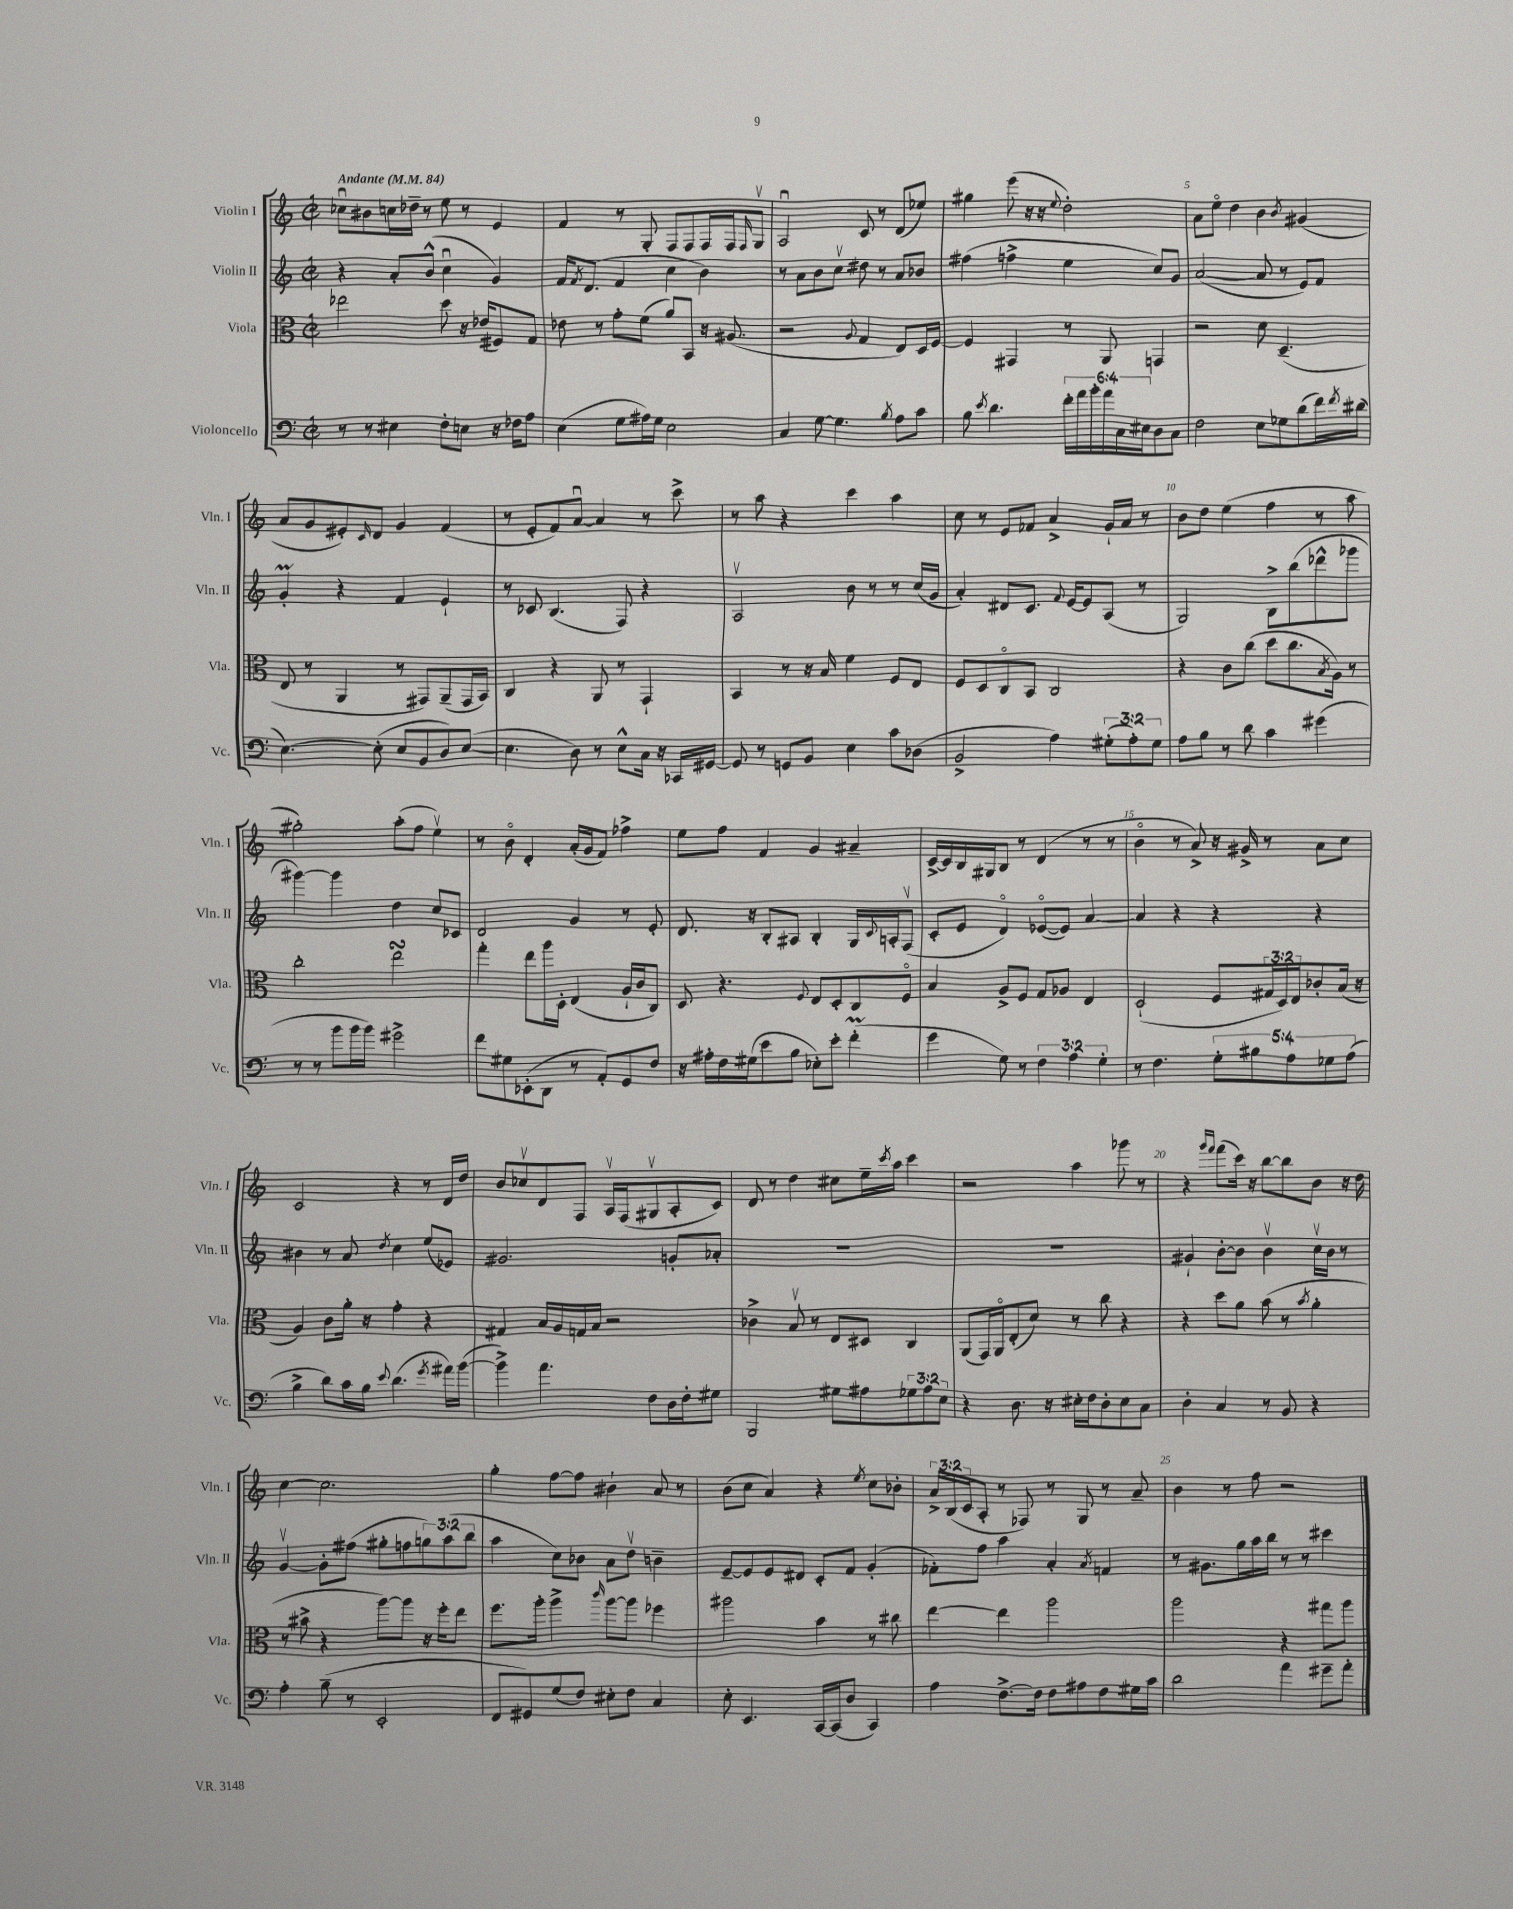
<<
\new StaffGroup <<
\new Staff = "s0" \with { instrumentName = "Violin I" shortInstrumentName = "Vln. I" } {
    \clef treble \key c \major \defaultTimeSignature \time 2/2 \override Staff.TupletNumber.text = #tuplet-number::calc-fraction-text \tempo "Andante" 4 = 84
    ces''8\downbow bis'8 c''16 des''16-- r8 e''8 r8 e'4 |
    f'4 r8 g8-. f8 f8 f16 f16 \grace { f16 } g8\upbow |
    a2\downbow c'8 r8 d'8( ees''8) |
    gis''4 e'''8( r16 r16 \appoggiatura { e''8 } d''2-.) |
    a'8 e''8\flageolet d''4 b'4 \acciaccatura { b'8 } gis'4( |
    a'8 g'8 eis'8-.) \grace { c'16 } d'8 g'4 f'4( |
    r8 e'8-. f'8) a'8~\downbow a'4 r8 c'''8-> |
    r8 a''8 r4 c'''4 a''4 |
    c''8 r8 e'8 fes'8 a'4-> g'16-! a'16 r8 |
    b'8 d''8 e''4( f''4 r8 a''8 |
    gis''2-.) a''8-.( f''8 e''4\upbow) |
    r8 b'8\flageolet d'4-. a'16-.( g'16 f'8) fes''4-> |
    e''8 f''8 f'4 g'4 ais'4-- |
    c'16~-> c'16 b16 gis16 b8 r8 d'4( r8 r8 |
    b'4\flageolet r8 a'8->) r16 gis'16-> r8 a'8 c''8 |
    c'2 r4 r8 d'16 d''16 |
    b'8 ces''8\upbow d'8 f8 a16\upbow f16( gis8\upbow a8-. c'8) |
    d'8 r8 d''4 cis''8 e''16-- \acciaccatura { c'''8 } a''16 c'''4 |
    r2 a''4 ges'''8 r8 |
    r4 \grace { g'''16 f'''16 } f'''8( c'''16) r16 b''8~ b''8 b'8 r16 d''16 |
    c''4~ c''2. |
    g''4-. f''8~ f''8 bis'4-! a'8 r8 |
    b'8( c''8 a'4) r4 \acciaccatura { e''8 } c''8 bes'8-. |
    \tuplet 3/2 { a'16-> b16( c'16 } a8-. r8 fes8) r8 g8 r8 a'8-- |
    b'4 r8 f''8 r2 \bar "|." |
}
\new Staff = "s1" \with { instrumentName = "Violin II" shortInstrumentName = "Vln. II" } {
    \clef treble \key c \major \defaultTimeSignature \time 2/2 \override Staff.TupletNumber.text = #tuplet-number::calc-fraction-text
    r4 a'8-. b'8-^( c''4\downbow g'4) |
    f'16 \acciaccatura { f'8 } d'8.( f'4 c''4 b'4) |
    r8 a'8 b'8 c''8\upbow dis''8 r8 a'8 bes'8 |
    fis''4( f''4-> e''4 c''8) g'8 |
    a'2~( a'8 r8 e'8) f'8 |
    g'4-.\prall r4 f'4 e'4-! |
    r8 ces'8 b4.( f8) r4 |
    a2\upbow b'8 r8 r8 c''16( g'16 |
    a'4-.) dis'8 c'8. \appoggiatura { f'8 } e'16~ e'8 a8( r8 |
    g2) b8-> b''8( des'''8-^ ges'''8 |
    gis'''4~) gis'''4 d''4 c''8 ces'8 |
    d'2 g'4 r8 e'8-. |
    d'8. r16 b8-. ais8 b4-. g16 \appoggiatura { c'8 } a16-. f8\upbow( |
    c'8-. e'8 d'4\flageolet) ees'8~\flageolet( ees'8) a'4~ |
    a'4 r4 r4 r4 |
    bis'4 r8 a'8 \acciaccatura { d''8 } c''4 e''8( ees'8) |
    gis'2. g'8-. aes'8-. |
    R1 |
    R1 |
    gis'4-! b'8~-. b'8 b'4\upbow c''16\upbow b'16 r8 |
    g'4~\upbow g'8-. fis''8( gis''8-. f''8 \tuplet 3/2 { g''8) a''8( b''8 } |
    a''4 c''8) bes'8 a'8 d''8\upbow b'4-- |
    e'8~-- e'8 e'8 dis'8 c'8-. f'8 g'4-.( |
    fes'8-.) f''8 a''4 a'4-. \acciaccatura { a'8 } f'4 |
    r8 gis'8. g''16 a''16 b''16 r8 r8 cis'''4 \bar "|." |
}
\new Staff = "s2" \with { instrumentName = "Viola" shortInstrumentName = "Vla." } {
    \clef alto \key c \major \defaultTimeSignature \time 2/2 \override Staff.TupletNumber.text = #tuplet-number::calc-fraction-text
    ees''2 d''8 r16 ees'16( fis8) g8 |
    ees'8 r8 g'8-. f'8( a'8) b,8 r16 ais8.( |
    r2 \appoggiatura { a8 } g4 e8) d16 f16~ |
    f4 gis,4 r8 a,8 g,4 |
    r2 d'8 d4.--( |
    e8 r8 a,4 r8 gis,8) a,8--( gis,16 b,16) |
    c4 r4 a,8 r8 g,4-! |
    b,4 r8 r16 b16 f'4 f8 e8 |
    f8 d8 c8\flageolet b,8 c2 |
    r4 c'8 c''8( d''8 c''8. \acciaccatura { b8 } a16) r8 |
    c''2-. e''2\turn |
    g''4-. e''8 a''16 d16-. e4( a16-! c'16 c8) |
    d8 r4. \appoggiatura { f8 } e8 d8-. c8 f8\flageolet |
    b4 a8-> f8 g8 aes8 e4 |
    d2-!( f8 \tuplet 3/2 { gis16 d16) e16 } ces'8-. b16( r16 |
    a4) c'8 a'16-. r16 g'4-. r4 |
    gis4 b16 a16 g16 b16 r2 |
    ces'4-> b8\upbow r8 e8 dis8 c4 |
    a,8( g,16) a,16\flageolet e8-.( d'8) r8 c''8 r4 |
    r4 d''8 a'8 b'8( r8 \acciaccatura { b'8 } a'4-. |
    r8 bis'8-> r4 a''8~) a''8 r16 f''16-. e''8 |
    f''8. a''16-. a''4-> \grace { c'''16 } a''8~ a''8 fes''4 |
    ais''2 b'4 r8 cis''8 |
    e''4~ e''4 a''2 |
    a''2 r4 gis''8 a''8 \bar "|." |
}
\new Staff = "s3" \with { instrumentName = "Violoncello" shortInstrumentName = "Vc." } {
    \clef bass \key c \major \defaultTimeSignature \time 2/2 \override Staff.TupletNumber.text = #tuplet-number::calc-fraction-text
    r8 r8 eis4 f8-. e8 r16 fes16 a8 |
    e4( g8 ais16) g16 e2 |
    c4 g8~ g4. \acciaccatura { b8 } a8 c'8 |
    b8 \acciaccatura { e'8 } d'4. \tuplet 6/4 { f'16-. a'16 b'16-. a'16 c16 eis16 } d8 c8 |
    f2 e8 ges8 d'8( f'16) \acciaccatura { f'8 } dis'16( |
    e4.~) e8-.( e8 b,8 d8) e8~( |
    e4. d8) r8 e8-^ c16 r16 ces,16 gis,16~ |
    gis,8 r8 g,8 b,8 e4 c'8 des8( |
    b,2-> a4) \tuplet 3/2 { gis8-.( a8-.) gis8 } |
    a8 b8 r8 d'8 c'4 gis'4( |
    r8 r8 b'8 b'16 b'16) gis'2-> |
    f'8 gis8 ees,8-.( d,8 r8 a,8-.) g,8 f8 |
    r16 ais16-. f16 gis16( e'8 b8 ees8-.) e'8-. f'4-.\prall( |
    g'4 g8) r8 \tuplet 3/2 { f4 a4 g4-. } |
    r8 f4. \tuplet 5/4 { g8-. bis8 a8 ges8 a8( } |
    b4-> d'8) c'16 b16 \appoggiatura { e'8 } d'4.( \acciaccatura { g'8 } ais'16) b'16~( |
    b'4->) a'4. f8 d16 f16-. gis8 |
    b,,2 gis8 ais8 \tuplet 3/2 { ges8 ais8 e8 } |
    r4 d8. r16 eis16-. f16 d8-. eis8 c8 |
    d4-. c4 r8 b,8 r4 |
    a4-. b8--( r8 e,2-. |
    f,8 gis,8) g8( f8) eis8-. f8 c4 |
    e8-. e,4. c,16~ c,16( d8 c,4) |
    a4 f8.~-> f16 f8 ais8 f8 gis16 c'16 |
    d'2 a'4 gis'8-- a'8-. \bar "|." |
}
>>
>>
\layout { \context { \Score \override BarNumber.break-visibility = ##(#f #t #t) barNumberVisibility = #(every-nth-bar-number-visible 5) } }
